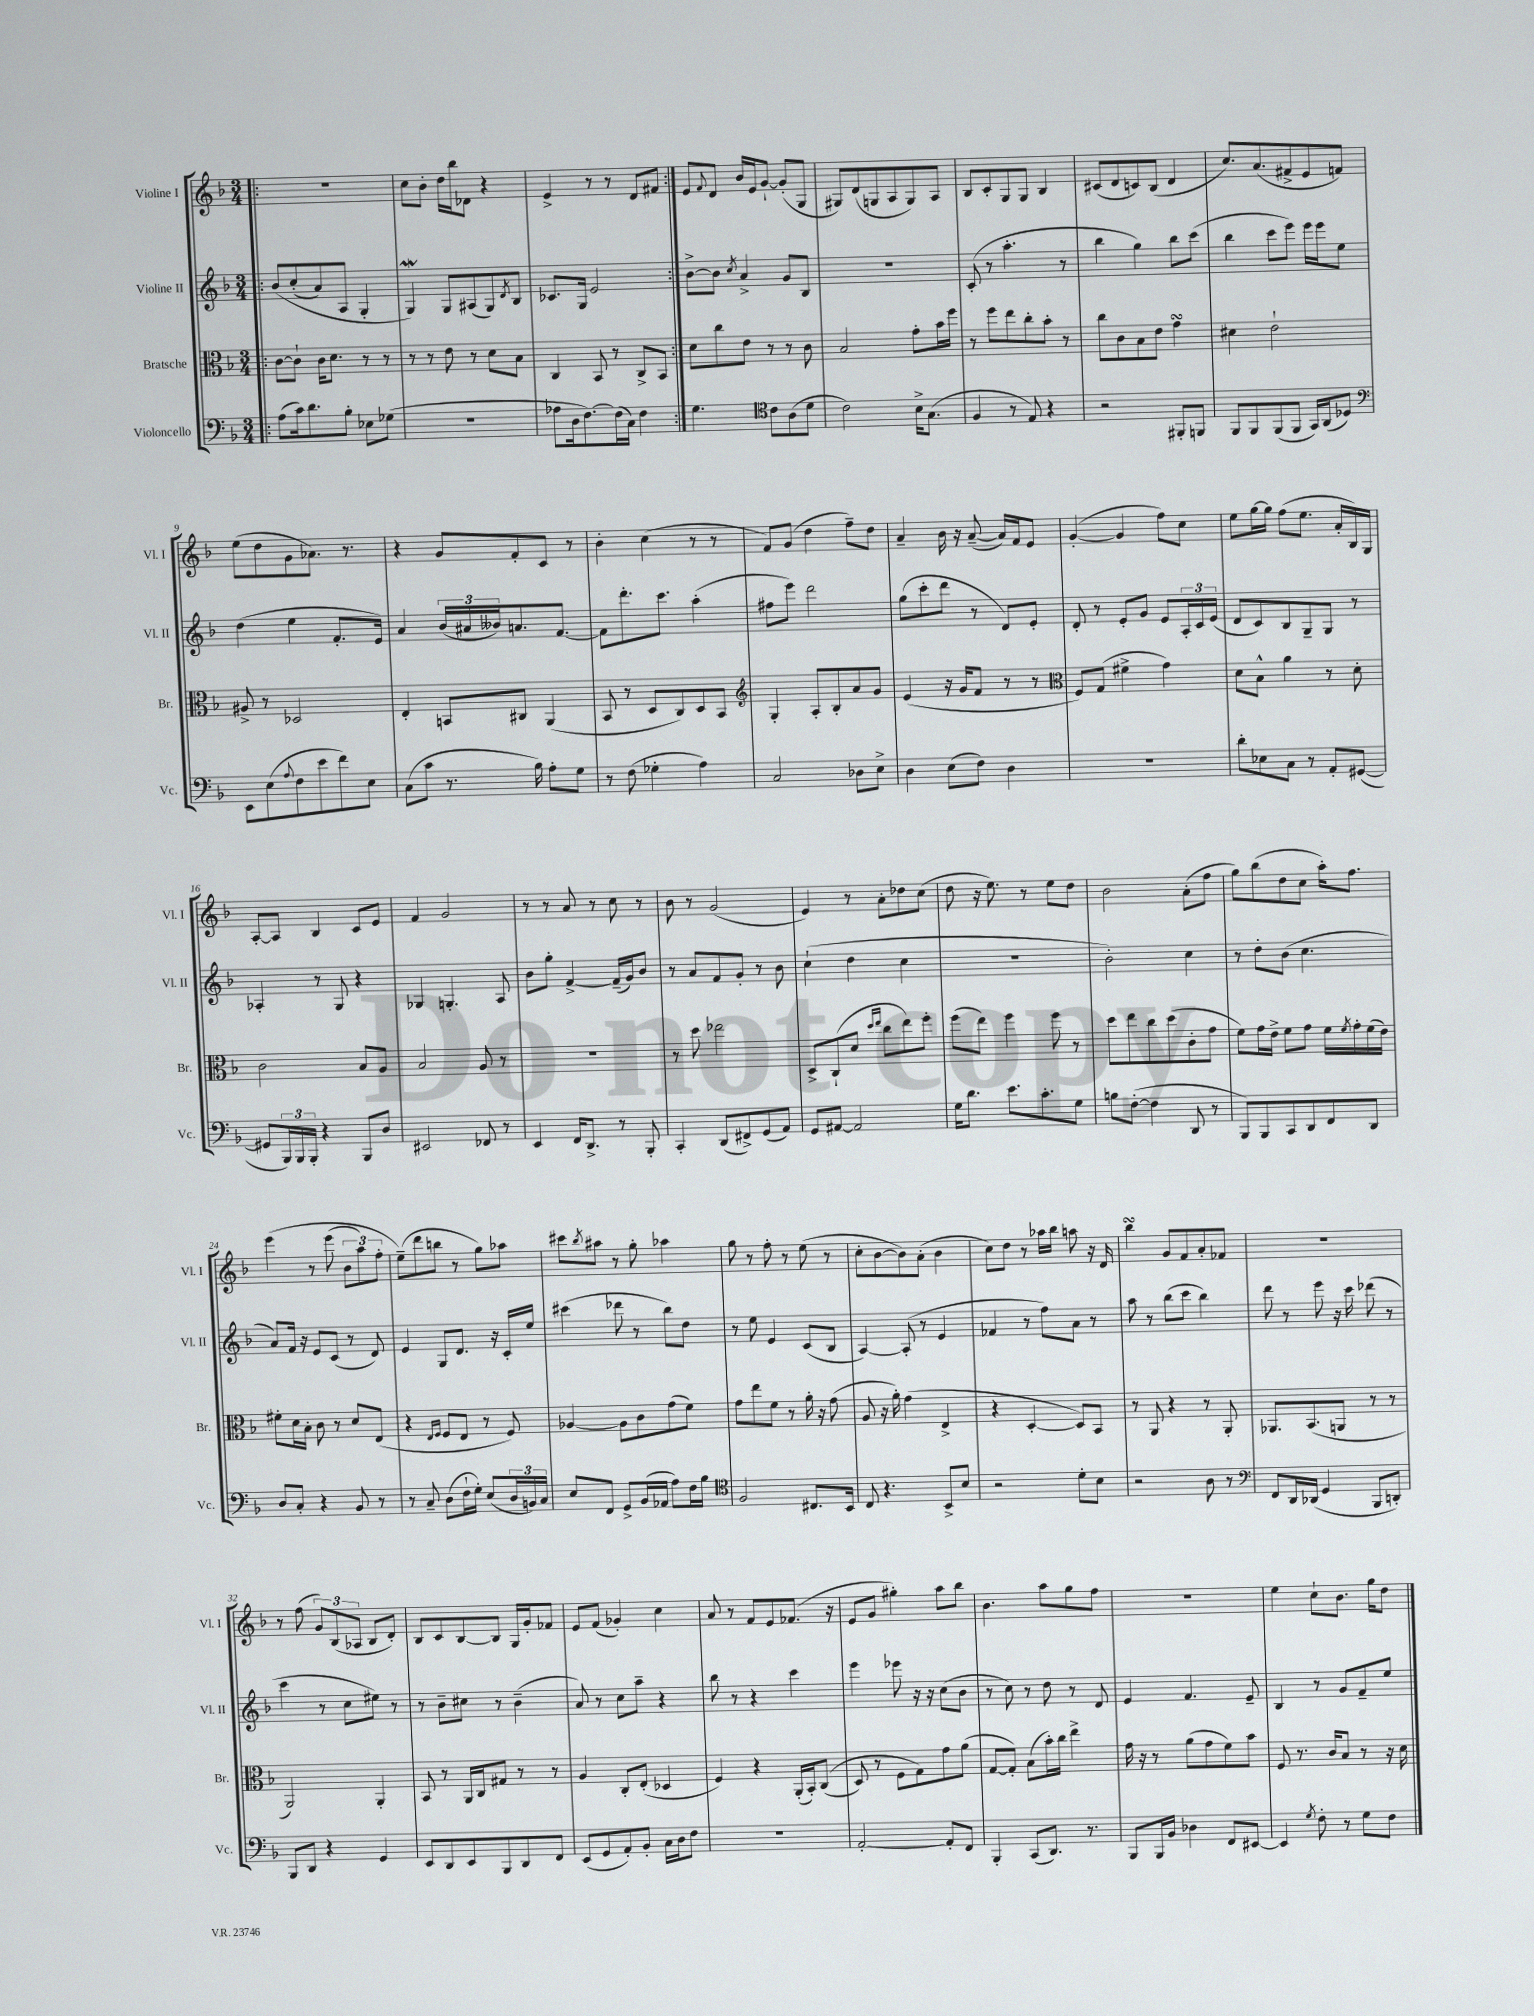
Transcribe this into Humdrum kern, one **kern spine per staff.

**kern	**kern	**kern	**kern
*part4	*part3	*part2	*part1
*staff4	*staff3	*staff2	*staff1
*I"Violoncello	*I"Bratsche	*I"Violine II	*I"Violine I
*I'Vc.	*I'Br.	*I'Vl. II	*I'Vl. I
*clefF4	*clefC3	*clefG2	*clefG2
*k[b-]	*k[b-]	*k[b-]	*k[b-]
*M3/4	*M3/4	*M3/4	*M3/4
=1!|:	=1!|:	=1!|:	=1!|:
(8A\L	[8c\L	(8b-/L	2.r
16c\k)	8c`\J]	(8cc'/	.
8.d\	.	.	.
.	16c\KL	8a/)	.
.	8.d\J	.	.
8B-'\J	.	8A/J	.
8E-X\L	8r	4G'/	.
(8G-X\J	8r	.	.
=2	=2	=2	=2
2.r	8r	4GW/)	8cc\L
.	8r	.	8b-'\J
.	8e\	8G/L	16dd\LL
.	.	.	16bb-\J
.	8r	(8A#X/	8d-X\J
.	8d\L	8G/)	4r
.	.	8qd/	.
.	8B-\J	8B-/J	.
=3	=3	=3	=3
8A-X\L	4C/	8.c-X/L	4e^/
16D\k	.	.	.
[8.F\)	.	16G/Jk	.
.	8BB-/	2e/	8r
(16F\L]	8r	.	8r
16C\JJ)	.	.	.
4F\	8C^/L	.	8d/L
.	8BB-/J	.	8f#X/J
=4:|!	=4:|!	=4:|!	=4:|!
4.G\	8d\L	[8b-^\L	8e/L
.	.	.	8qqf/
.	8cc\	8b-\J]	8d/J
.	.	8qcc/	.
.	8e\J	4a^/	16b-/LL
.	.	.	16e/J
*clefC4	*	*	*
8c\L	8r	.	[8g`/J
(8A\	8r	8g/L	(8g'/L]
8d\J	8c\	8B-/J	8G/J
=5	=5	=5	=5
2c\)	2B-/	2.r	8G#X/L)
.	.	.	(8d/
.	.	.	8Gn/
.	.	.	8A/
16B-^\KL	8g'\L	.	8G/)
(8.G\J	.	.	.
.	16b-\L	.	8A/J
.	16ff\JJ	.	.
=6	=6	=6	=6
4F/	8r	(8c'/	8B-/L
.	8ff\L	8r	8c'/
8r	8ee\	4.aa'\	8G/
8E/)	8cc'\	.	8G/J
4r	8b-'\J	.	4B-/
.	8r	8r	.
=7	=7	=7	=7
2r	8cc\L	4bb-\	(8c#X/L
.	8c\	.	8d/
.	8B-\	4gg\)	8cn/)
.	8e\J	.	(8B-/J
8FF#X'/L	4gsSSS\	8bb-\L	4d/
8FFn/J	.	(8ccc\J	.
=8	=8	=8	=8
8FF/L	4d#X\	4bb-\	8.cc/L)
8FF/	.	.	.
.	.	.	(8.a/
(8FF/	2e`\	8ccc\L	.
8FF/J	.	8eee\J)	8f#X^/
16GG/LL)	.	16eee\LL	8e/
(16AA/J	.	16eee\J	.
8D-X/J)	.	8ee\J	8fn/J)
!!LO:LB:g=z
=9	=9	=9	=9
*clefF4	*	*	*
8EE\L	8A#X^/	(4dd\	(8ee\L
(8E\	8r	.	8dd\
8qqA/	.	.	.
8F\	2D-X/	4ee\	8g\
8e\	.	.	8.a-X\J)
8f\)	.	8.f'/L	.
.	.	.	8.r
8E\J	.	.	.
.	.	16e/Jk)	.
=10	=10	=10	=10
(8C\L	4E'/	4a/	4r
8c\J	.	.	.
8.r	8BBn/L	(24b-/LL	8g/L
.	.	24a#X/	.
.	.	24b--X/J)	.
.	8C#X/J	8.an/	8f'/
16B-\)	.	.	.
8A'\L	(4AA/	.	8c/J
.	.	[8.f/J	.
8G\J	.	.	8r
=11	=11	=11	=11
8r	8BB-/	8f\L]	4b-'\
(8F\	8r	8.ddd'\	.
4G-X'\	8D/L	.	(4cc\
.	.	8.ccc\J	.
.	8C/)	.	.
4A\)	8D/	(4aa'\	8r
.	8BB-/J	.	8r
=12	=12	=12	=12
*	*clefG2	*	*
2C/	4G'/	8ff#X\L	8f/L)
.	.	8eee\J)	(8g/J
.	8A'/L	2ddd\	4dd\
.	8B-'/	.	.
8D-X\L	8a/	.	8ff~\L)
8E^\J	8g/J	.	8dd\J
=13	=13	=13	=13
4D\	(4e/	(8gg\L	4a~/
.	.	8ccc'\	.
(8E\L	16r	8ddd\J	16b-\
.	16g/KL	.	16r
8F\J)	8f/J	8r	([8a~/
4D\	8r	8d/L)	16a/LL])
.	.	.	16f/J
.	8r	8e'/J	8e/J
=14	=14	=14	=14
*	*clefC3	*	*
2.r	8F/L)	8d'/	([4g'/
.	(8G/J	8r	.
.	4f#X^\	8e'/L	4g/]
.	.	8g/J	.
.	4g\)	8e/L	8ff\L)
.	.	24A'/L	8cc\J
.	.	24c/	.
.	.	(24e/JJ	.
=15	=15	=15	=15
8d'\L	8d\L	8d/L	8ee\L
8E-X\	8B-^^\J	8c/)	[16gg\L
.	.	.	16gg\JJ]
8C\J	4a\	8B-/	(8ff\L
8r	.	8G~/	8.ee\J
8AA'/L	8r	8G/J	.
.	.	.	16a'/LL
([8GG#X/J	8d'\	8r	16B-/)
.	.	.	16G/JJ
!!LO:LB:g=z
=16	=16	=16	=16
8GG#X/L]	2c\	4A-X'/	[8A'/L
24BBB-/L)	.	.	8A/J]
24BBB-/	.	.	.
24BBB-'/JJ	.	.	.
4r	.	8r	4B-/
.	.	8G/	.
8BBB-/L	8B-/L	4r	8c/L
8D/J	8A/J	.	8e/J
=17	=17	=17	=17
2EE#X/	2B-/	4G-X/	4f/
.	.	4.Gn'/	2g/
8FF-X/	8A/	.	.
8r	8r	8A/	.
=18	=18	=18	=18
4EE/	2.r	8b-\L	8r
.	.	8gg'\J	8r
16FF/KL	.	[4f^/	8a/
8.DD^/J	.	.	.
.	.	.	8r
8r	.	(16f~/LL]	8cc\
.	.	16g/J)	.
8BBB-'/	.	8b-/J	8r
=19	=19	=19	=19
4CC'/	8r	8r	8b-\
.	8dd\	8a/L	8r
(8DD/L	2ee-X\	8f/	(2g/
8FF#X^/)	.	8g'/J	.
(8GG/	.	8r	.
8AA/J)	.	8b-\	.
=20	=20	=20	=20
8GG/L	8D^/L	(4cc`\	4e/)
[8AA#X/J	(8C`/	.	.
2AA#/]	8d/J	4dd\	8r
.	16qqdd/LL	.	.
.	16qqee/JJ	.	.
.	8cc\L	.	8a'\L
.	8ee\)	4cc\	8dd-X\
.	8ff'\J	.	(8cc\J
=21	=21	=21	=21
16G\KL	(8ff\L	2.r	8dd\
8.d\J	.	.	.
.	8ee\J)	.	16r
.	.	.	8.ee\)
8.e\L	4ff\	.	.
.	.	.	8r
8.c'\	.	.	.
.	8ff\	.	8ee\L
8G\J	8r	.	8dd\J
=22	=22	=22	=22
8Bn\L	8dd\L	2b-'\)	2b-\
([8F'\J	8ee\	.	.
4F\]	8cc\	.	.
.	(8dd\	.	.
8DD/	8c'\	4cc\	(8a'\L
8r	8g\J	.	8ff\J
=23	=23	=23	=23
8BBB-/L)	8f\L)	8r	8gg\L)
8BBB-/	16g\L	8dd'\L	(8bb-\
.	16e^\JJ	.	.
8CC/	8f\L	(8b-\J	8dd\
8DD/	8g\J	4.cc\	8cc\J
8FF/	16f\LL	.	16aa'\KL)
.	8qf/	.	.
.	16g'\	.	8.ff\J
8DD/J	(16f\	.	.
.	16e\JJ)	.	.
!!LO:LB:g=z
=24	=24	=24	=24
8D/L	8f#X'\L	8a/L)	(4eee\
8C'/J	16d\L	16f/Jk	.
.	16B-'\JJ	16r	.
4r	8c\	8e/L	8r
.	8r	(8c/J	(8eee\
8BB-/	8d/L	8r	12b-\L
.	.	.	12aa\)
8r	(8E/J	8d/)	.
.	.	.	12ff'\J
=25	=25	=25	=25
8r	4r	4e/	(8ee~\L)
8C~/	.	.	8ddd\
.	16qqE/LL	.	.
.	16qqF/JJ	.	.
(8D\L	8F/L	8G/L	8bbn\J
16F`\L	8E/J	8.d/J	8r
16G'\JJ)	.	.	.
(8E/L	8r	.	8gg\L)
.	.	16r	.
24D/L	8F/)	16c'/LL	8aa-X\J
24BBn/)	.	.	.
.	.	16ee/JJ	.
24C/JJ	.	.	.
=26	=26	=26	=26
8E/L	[4A-X/	(4ccc#X\	8ccc#X\L
.	.	.	8qbb-/
8FF/J	.	.	8aa#X\J
8GG^/L	8A-\L]	8ddd-X\	8r
(16BB-/L	8c\	8r	8gg'\
16AA-X/JJ	.	.	.
8A\L)	(8g\	8bb-\L)	4aa-X\
16F\L	8f\J)	8dd\J	.
16B-\JJ	.	.	.
=27	=27	=27	=27
*clefC4	*	*	*
2F/	8g\L	8r	8gg\
.	8ee\	8ee\	8r
.	8f\J	4e/	8ff'\
.	8r	.	8r
8.C#X/L	16a'\	(8c/L	(8ee\
.	16r	.	.
.	(8g\	8B-/J	8r
16BB-/Jk	.	.	.
=28	=28	=28	=28
8C/	8A/	[4A/)	8cc'\L
4.r	16r	.	[8b-\
.	16a'\)	.	.
.	(4g\	(8A'/]	8b-\])
.	.	8r	(8a'\J
8BB-^/L	4E^/	4e/	4b-\
8B-/J	.	.	.
=29	=29	=29	=29
2r	4r	4f-X/	8cc\L)
.	.	.	8dd\J
.	[4D'/	8r	8r
.	.	8ff\L)	16aa-X\LL
.	.	.	16bb-\JJ
8d'\L	8D/L])	8a\J	8aan\
8B-\J	8BB-/J	8r	16r
.	.	.	16d/
=30	=30	=30	=30
2r	8r	8aa\	4bb-sSSs\
.	8AA/	8r	.
.	4r	(8bb-\L	8g/L
.	.	8ccc\J	8f/
8A\	8r	4bb-\)	8a'/
8r	8AA'/	.	8f-X/J
=31	=31	=31	=31
*clefF4	*	*	*
8FF/L	8.AA-X/L	8ddd\	2.r
16DD/L	.	8r	.
(16DD-X/JJ	(8.BB-/	.	.
4GG/	.	8eee\	.
.	8AAn/J	16r	.
.	.	16ccc\	.
8BBB-/L	8r	(8ddd-X\	.
8DDn'/J)	8r	8r	.
!!LO:LB:g=z
=32	=32	=32	=32
8BBB-/L	2AA/)	4ccc\	8r
8DD/J	.	.	(8ff\
4r	.	8r	12g/L)
.	.	.	(12B-/
.	.	8cc\L	.
.	.	.	12A-X/J
4GG/	4AA'/	8ee#X\J)	8B-/L
.	.	8r	8d'/J)
=33	=33	=33	=33
8EE/L	8BB-/	8r	8B-/L
8DD/	8r	8b-~\L	8c/
8EE/	16AA/LL	8cc#X\J	[8B-/
.	16C/J	.	.
8BBB-/	8G#X/J	8r	8B-/J]
8DD/	8r	(4b-~\	16G/LL
.	.	.	16g'/J
8FF/J	8r	.	8f-X/J
=34	=34	=34	=34
(8EE/L	4A/	8a/)	8e/L
8GG/	.	8r	(8f/J
8AA'/)	8C'/L	8cc\L	4g-X'/)
8BB-'/J	(8E'/J	8aa~\J	.
16C\LL	4D-X/	4r	4cc\
16D\J	.	.	.
8F\J	.	.	.
=35	=35	=35	=35
2.r	4F/)	8bb-\	8a/
.	.	8r	8r
.	4r	4r	8f/L
.	.	.	8e/
.	(16AA'/LL	4ccc\	(8.f-X/J
.	16BB-'/J)	.	.
.	((8C/J	.	.
.	.	.	16r
=36	=36	=36	=36
[2AA'/	8D/)	4eee\	8e/L
.	8r	.	8g/J
.	8F\L	8eee-X\	4gg#X'\)
.	8G\)	16r	.
.	.	16r	.
8AA'/L]	8g\	(8cc\L	8aa\L
8FF/J	(8a\J	8b-\J	8bb-\J
=37	=37	=37	=37
4BBB-'/	[8G/L	8r	4.b-\
.	8G'/J])	8cc\)	.
(8CC/L	(8B-\L	8r	.
8.DD/J)	16b-'\L)	8dd\	8aa\L
.	16cc\JJ	.	.
.	4ee^\	8r	8gg\
8.r	.	.	.
.	.	8d/	8ff\J
=38	=38	=38	=38
8BBB-/L	16g\	4e/	2.r
.	16r	.	.
16BBB-/L	8r	.	.
16BB-/JJ	.	.	.
4D-X\	(8a\L	4.f/	.
.	8g\	.	.
8FF/L	8f\)	.	.
[8EE#X/J	8b-\J	8e~/	.
=39	=39	=39	=39
4EE#/]	8F/	4B-/	4ee\
.	8.r	.	.
8qG/	.	.	.
8F'\	.	8r	8cc`\L
.	16c/KL	.	.
8r	8B-/J	8g/L	8.b-\J
8G\L	8r	8f~/	.
.	.	.	16gg\KL
8F\J	16r	8ee/J	8dd\J
.	16d\	.	.
==	==	==	==
*-	*-	*-	*-
